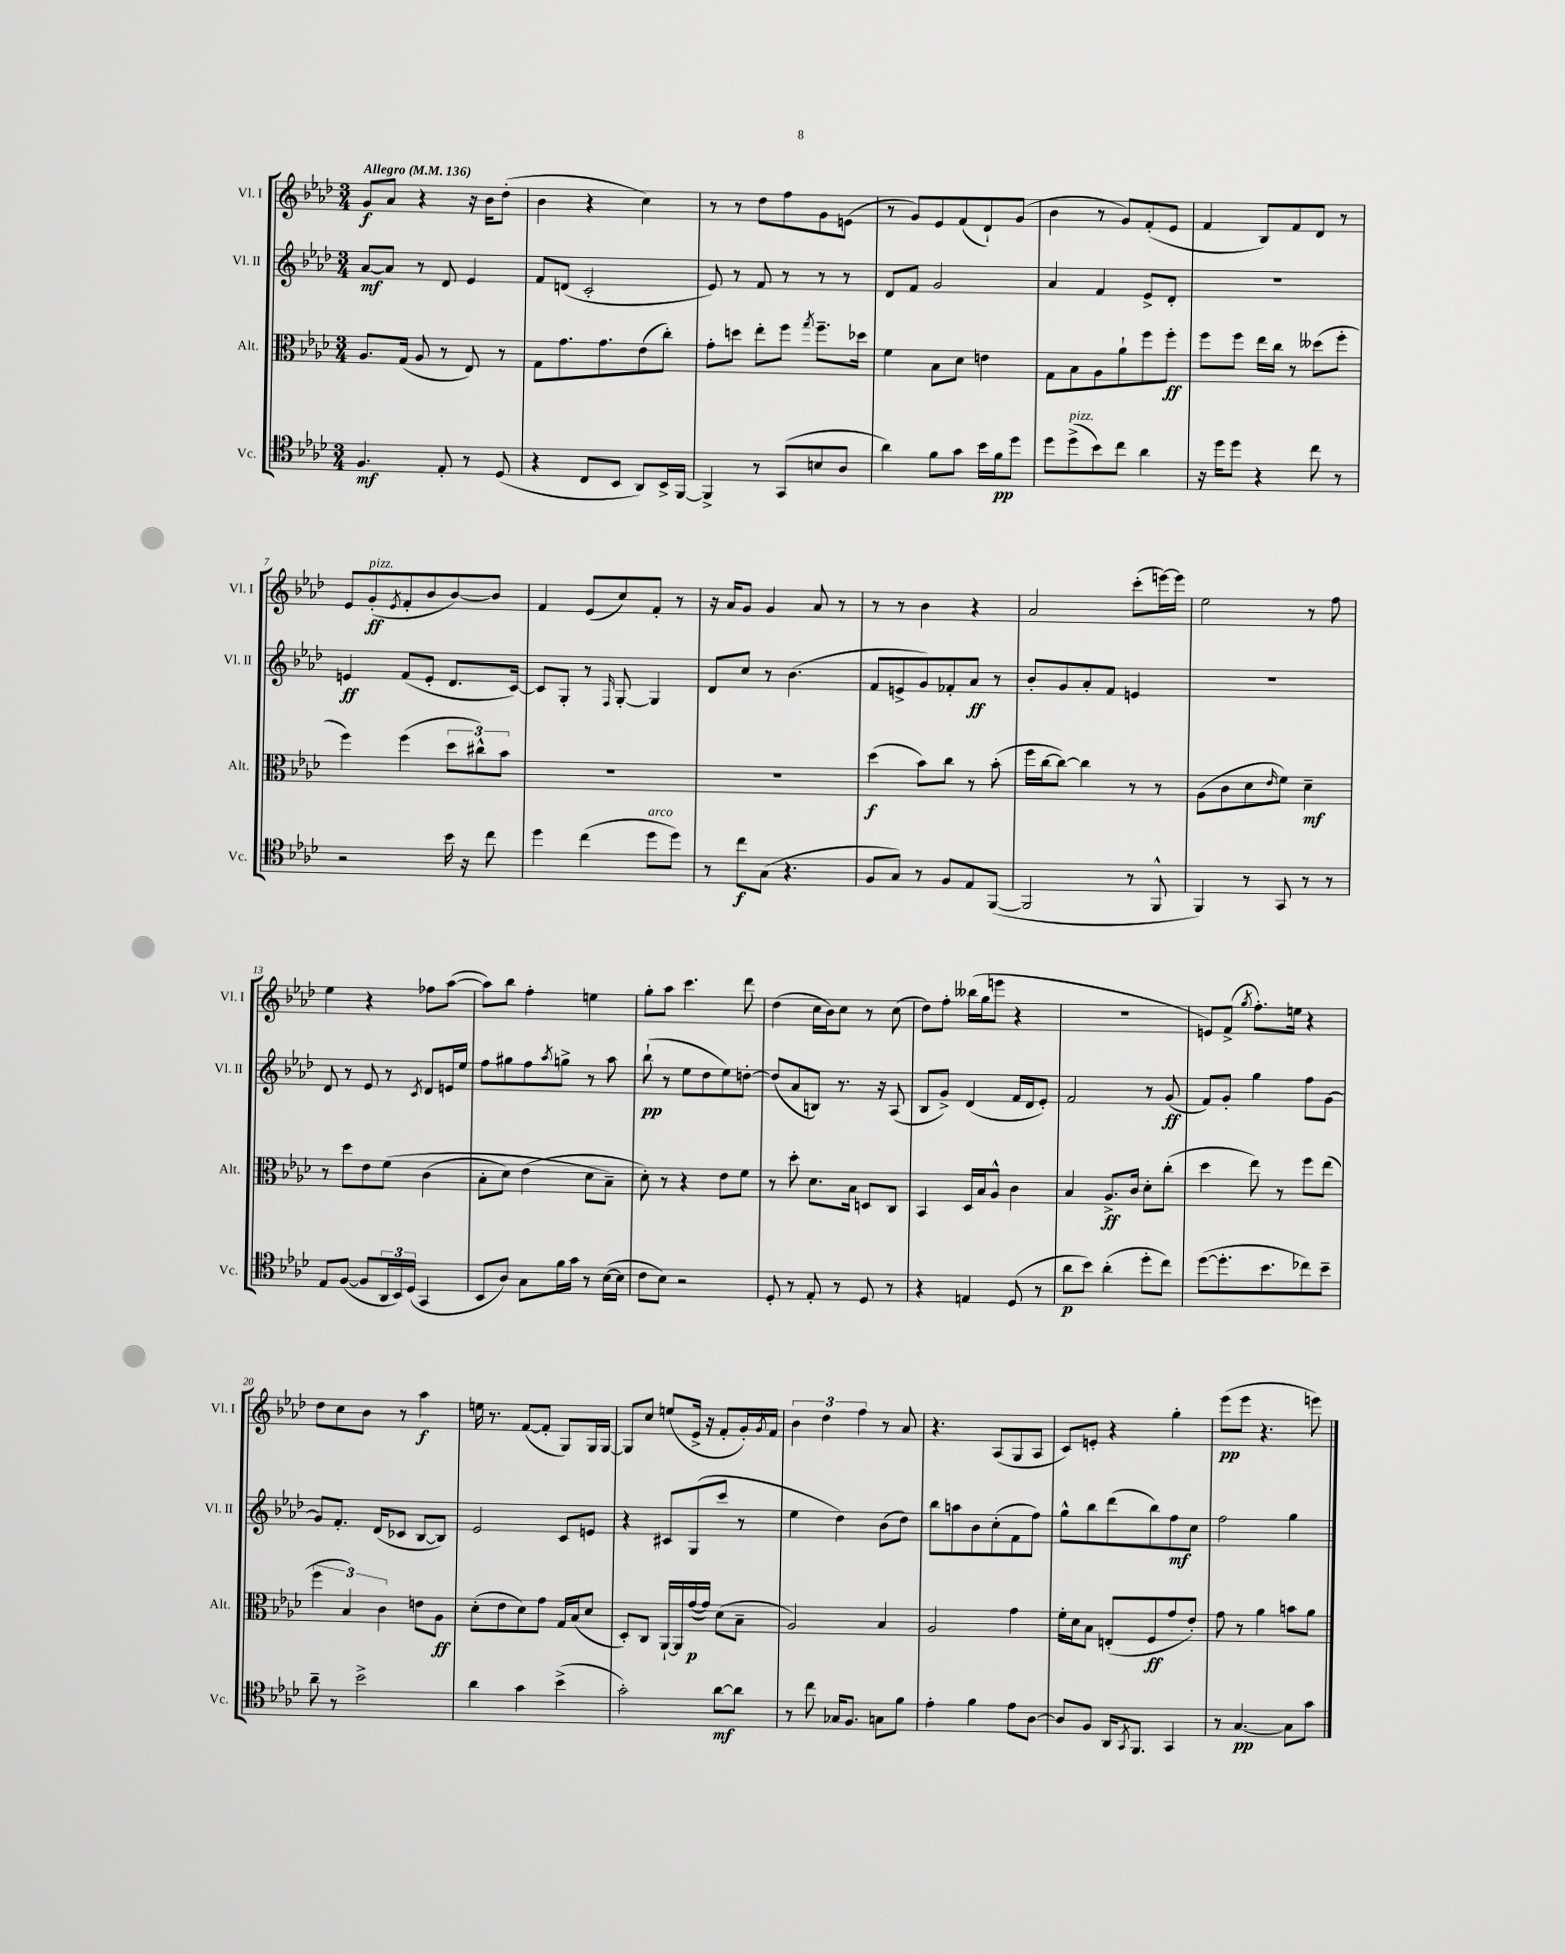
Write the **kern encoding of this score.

**kern	**dynam	**kern	**dynam	**kern	**dynam	**kern	**dynam
*part4	*part4	*part3	*part3	*part2	*part2	*part1	*part1
*staff4	*staff4	*staff3	*staff3	*staff2	*staff2	*staff1	*staff1
*I"Vc.	*	*I"Alt.	*	*I"Vl. II	*	*I"Vl. I	*
*I'Vc.	*	*I'Alt.	*	*I'Vl. II	*	*I'Vl. I	*
*clefC4	*	*clefC3	*	*clefG2	*	*clefG2	*
*k[b-e-a-d-]	*	*k[b-e-a-d-]	*	*k[b-e-a-d-]	*	*k[b-e-a-d-]	*
*M3/4	*	*M3/4	*	*M3/4	*	*M3/4	*
*MM136	*	*MM136	*	*MM136	*	*MM136	*
=1	=1	=1	=1	=1	=1	=1	=1
!	!	!	!	!	!	!LO:TX:a:B:t=Allegro	!
4.F/	mf	8.A-/L	.	[8a-/L	mf	8g/L	f
.	.	.	.	8a-/J]	.	8a-/J	.
.	.	(16G/Jk	.	.	.	.	.
.	.	8A-/	.	8r	.	4r	.
8E-'/	.	8r	.	8d-/	.	.	.
8r	.	8E-/)	.	4e-/	.	16r	.
.	.	.	.	.	.	16b-\KL	.
(8D-/	.	8r	.	.	.	(8dd-'\J	.
=2	=2	=2	=2	=2	=2	=2	=2
4r	.	8G\L	.	8f/L	.	4b-\	.
.	.	8.g\	.	(8dn/J	.	.	.
8C/L	.	.	.	2c'/	.	4r	.
.	.	8.g\	.	.	.	.	.
8BB-/J	.	.	.	.	.	.	.
8AA-/L)	.	(8e-\	.	.	.	4cc\)	.
16BB-^/L	.	8cc'\J)	.	.	.	.	.
[16FF/JJ	.	.	.	.	.	.	.
=3	=3	=3	=3	=3	=3	=3	=3
4FF^/]	.	8g'\L	.	8e-/)	.	8r	.
.	.	8ddn\J	.	8r	.	8r	.
8r	.	8ee-'\L	.	8f/	.	8dd-\L	.
(8GG/L	.	8ff\J	.	8r	.	8ff\	.
.	.	8qgg/	.	.	.	.	.
8Bn/	.	8.ff~\L	.	8r	.	8g\	.
8A-/J	.	.	.	8r	.	(8en\J	.
.	.	16dd-X\Jk	.	.	.	.	.
=4	=4	=4	=4	=4	=4	=4	=4
4a-\)	.	4f\	.	8d-/L	.	8r	.
.	.	.	.	8f/J	.	8g/L)	.
8f\L	.	8B-\L	.	2g/	.	8e-/	.
8g\J	.	8d-\J	.	.	.	(8f/	.
16b-\LL	.	4en\	.	.	.	8d-`/)	.
16f\J	pp	.	.	.	.	.	.
8dd-\J	.	.	.	.	.	(8g/J	.
=5	=5	=5	=5	=5	=5	=5	=5
8dd-\L	.	8G\L	.	4a-/	.	4b-\	.
!LO:TX:a:i:t=pizz.	!	!	!	!	!	!	!
(8dd-^\	.	8B-\	.	.	.	.	.
8b-\)	.	8A-\	.	4f/	.	8r	.
8cc\J	.	8a-`\	.	.	.	8g/L)	.
4a-\	.	8ff\	.	8e-^/L	.	(8f'/	.
.	.	8ff'\J	ff	8d-'/J	.	8e-/J	.
=6	=6	=6	=6	=6	=6	=6	=6
16r	.	8ff\L	.	2.r	.	4f/	.
16dd-\KL	.	.	.	.	.	.	.
8dd-\J	.	8ff\J	.	.	.	.	.
4r	.	16ee-\LL	.	.	.	8B-/L)	.
.	.	16cc\JJ	.	.	.	.	.
.	.	8r	.	.	.	8f/	.
8cc\	.	(8dd--X\L	.	.	.	8d-/J	.
8r	.	8ff'\J	.	.	.	8r	.
!!LO:LB:g=z
=7	=7	=7	=7	=7	=7	=7	=7
2r	.	4ff\)	.	4en/	ff	8e-/L	.
!	!	!	!	!	!	!LO:TX:a:i:t=pizz.	!
.	.	.	.	.	.	(8g'/	ff
.	.	.	.	.	.	8qe-/	.
.	.	(4ff\	.	(8f/L	.	8f'/	.
.	.	.	.	8e'/J	.	8b-/	.
16b-\	.	12dd-\L	.	8.d-/L	.	[8b-/)	.
16r	.	.	.	.	.	.	.
.	.	12cc#X^^\)	.	.	.	.	.
8cc\	.	.	.	.	.	8b-/J]	.
.	.	12b-\J	.	.	.	.	.
.	.	.	.	[16c/Jk)	.	.	.
=8	=8	=8	=8	=8	=8	=8	=8
4dd-\	.	2.r	.	8c/L]	.	4f/	.
.	.	.	.	8G'/J	.	.	.
(4cc\	.	.	.	8r	.	(8e-/L	.
.	.	.	.	16qqF/	.	.	.
.	.	.	.	[8G'/	.	8cc/)	.
!LO:TX:a:i:t=arco	!	!	!	!	!	!	!
8dd-\L	.	.	.	4G/]	.	8f'/J	.
8dd-\J)	.	.	.	.	.	8r	.
=9	=9	=9	=9	=9	=9	=9	=9
8r	.	2.r	.	8d-/L	.	16r	.
.	.	.	.	.	.	16a-/KL	.
8cc\L	f	.	.	8cc/J	.	8g/J	.
(8G\J	.	.	.	8r	.	4g/	.
4.r	.	.	.	(4.b-\	.	.	.
.	.	.	.	.	.	8a-/	.
.	.	.	.	.	.	8r	.
=10	=10	=10	=10	=10	=10	=10	=10
8F/L	.	(4dd-\	f	8f/L	.	8r	.
8G/J)	.	.	.	8en^/	.	8r	.
8r	.	8b-\L)	.	8g/)	.	4b-\	.
8F/L	.	8cc\J	.	8f-X'/	.	.	.
8E-/	.	8r	.	8a-/J	ff	4r	.
([8FF/J	.	(8b-'\	.	8r	.	.	.
=11	=11	=11	=11	=11	=11	=11	=11
2FF/]	.	16ff\LL	.	8b-'/L	.	2a-/	.
.	.	[16cc\J	.	.	.	.	.
.	.	8cc\J_)	.	8g/	.	.	.
.	.	4cc\]	.	8a-'/	.	.	.
.	.	.	.	8f/J	.	.	.
8r	.	8r	.	4en/	.	(8ccc'\L	.
8FF^^/	.	8r	.	.	.	[16eeen\L)	.
.	.	.	.	.	.	16eee\JJ]	.
=12	=12	=12	=12	=12	=12	=12	=12
4FF/)	.	(8A-\L	.	2.r	.	2ee-\	.
.	.	8c\	.	.	.	.	.
8r	.	8d-\	.	.	.	.	.
.	.	16qqe-/	.	.	.	.	.
8GG/	.	8f\J)	.	.	.	.	.
8r	.	4d-~\	mf	.	.	8r	.
8r	.	.	.	.	.	8ff\	.
!!LO:LB:g=z
=13	=13	=13	=13	=13	=13	=13	=13
8E-/L	.	8r	.	8d-/	.	4ee-\	.
([8F/J	.	8dd-\L	.	8r	.	.	.
8F/L]	.	8e-\	.	8e-/	.	4r	.
24AA-/L	.	(8f\J	.	8r	.	.	.
24BB-/)	.	.	.	.	.	.	.
(24D-/JJ	.	.	.	.	.	.	.
.	.	.	.	8qc/	.	.	.
4GG/	.	(4c\	.	8d-/L	.	8ff-X\L	.
.	.	.	.	16en/L	.	([8aa-\J	.
.	.	.	.	16ee-/JJ	.	.	.
=14	=14	=14	=14	=14	=14	=14	=14
8BB-/L	.	8B-'\L	.	8ff\L	.	8aa-\L])	.
8A-/J)	.	8d-\J)	.	8gg#X\	.	8bb-\J	.
8G\L	.	(4e-\	.	8ff\	.	4ff'\	.
.	.	.	.	8qaa-/	.	.	.
16f\L	.	.	.	8ggn^\J	.	.	.
16g\JJ	.	.	.	.	.	.	.
8r	.	8d-\L	.	8r	.	4een\	.
([16B-\LL	.	8B-~\J)	.	8aa-\	.	.	.
16B-\JJ]	.	.	.	.	.	.	.
=15	=15	=15	=15	=15	=15	=15	=15
8c\L	.	8d-'\)	.	(8bb-`\	pp	8gg'\L	.
8B-\J)	.	8r	.	8r	.	8aa-\J	.
2r	.	4r	.	8ee-\L	.	4.ccc\	.
.	.	.	.	8dd-\	.	.	.
.	.	8e-\L	.	8ee-\)	.	.	.
.	.	8f\J	.	[8ddn'\J	.	8ddd-\	.
=16	=16	=16	=16	=16	=16	=16	=16
8D-'/	.	8r	.	(8dd/L]	.	(4dd-\	.
8r	.	8dd-'\	.	8a-/	.	.	.
8E-'/	.	8.d-\L	.	8Bn/J)	.	16cc\LL	.
.	.	.	.	.	.	16b-\J)	.
8r	.	.	.	8.r	.	8cc\J	.
.	.	16B-\Jk	.	.	.	.	.
8D-/	.	8Dn/L	.	.	.	8r	.
.	.	.	.	16r	.	.	.
8r	.	8C/J	.	(8A-/	.	(8cc\	.
=17	=17	=17	=17	=17	=17	=17	=17
4r	.	4BB-/	.	8B-/L	.	8dd-\L)	.
.	.	.	.	8g^/J)	.	8ff'\J	.
4En/	.	16D-/LL	.	(4d-/	.	(16bb--X\LL	.
.	.	16B-/J	.	.	.	16gg\J	.
.	.	8A-^^/J	.	.	.	8eeen\J	.
(8D-/	.	4c\	.	16f/LL	.	4r	.
.	.	.	.	16d-/J	.	.	.
8r	.	.	.	8e-'/J)	.	.	.
=18	=18	=18	=18	=18	=18	=18	=18
8a-\L	p	4B-/	.	2f/	.	2.r	.
8b-\J)	.	.	.	.	.	.	.
(4a-'\	.	8.A-^/L	ff	.	.	.	.
.	.	16c/Jk	.	.	.	.	.
8dd-'\L	.	8d-'\L	.	8r	.	.	.
8cc\J)	.	(8cc'\J	.	(8g/	ff	.	.
=19	=19	=19	=19	=19	=19	=19	=19
([8dd-\L	.	4dd-\	.	8f/L)	.	8en/L)	.
8.dd-'\]	.	.	.	8g'/J	.	(8f^/J	.
.	.	.	.	.	.	8qgg/	.
.	.	8ee-\)	.	4gg\	.	8.ff'\L)	.
8.b-\	.	.	.	.	.	.	.
.	.	8r	.	.	.	.	.
.	.	.	.	.	.	16een\Jk	.
8cc-X\)	.	8ff\L	.	8ff\L	.	4r	.
8b-~\J	.	(8ee-\J	.	[8g\J	.	.	.
!!LO:LB:g=z
=20	=20	=20	=20	=20	=20	=20	=20
8a-~\	.	6ff\	.	8g/L]	.	8dd-\L	.
8r	.	.	.	8.f'/J	.	8cc\	.
.	.	6B-/)	.	.	.	.	.
2b-^\	.	.	.	.	.	8b-\J	.
.	.	.	.	(16d-/KL	.	.	.
.	.	6c\	.	.	.	.	.
.	.	.	.	8c-X/J	.	8r	.
.	.	8en\L	.	[8B-/L	.	4aa-\	f
.	.	8A-\J	ff	8B-/J])	.	.	.
=21	=21	=21	=21	=21	=21	=21	=21
4a-\	.	(8d-'\L	.	2e-/	.	16een\	.
.	.	.	.	.	.	8.r	.
.	.	8e-\	.	.	.	.	.
4g\	.	8d-\)	.	.	.	([8f/L	.
.	.	8g\J	.	.	.	8f'/J]	.
(4b-^\	.	16G/LL	.	8c/L	.	8G/L)	.
.	.	(16B-/J	.	.	.	.	.
.	.	8d-/J	.	8en/J	.	16G/L	.
.	.	.	.	.	.	[16G/JJ	.
=22	=22	=22	=22	=22	=22	=22	=22
2g'\)	.	8D-'/L)	.	4r	.	8G/L]	.
.	.	8C/J	.	.	.	8cc/J	.
.	.	[16AA-`/LL	.	8c#X/L	.	(8een/L	.
.	.	16AA-/]	.	.	.	.	.
.	.	([16g/	p	(8G/	.	16e-^/Jk	.
.	.	16g/JJ])	.	.	.	16r	.
[8a-\L	mf	(8d-\L	.	8ccc/J	.	8f'/L	.
8a-\J]	.	8B-~\J	.	8r	.	16g'/L)	.
.	.	.	.	.	.	8qg/	.
.	.	.	.	.	.	16f/JJ	.
=23	=23	=23	=23	=23	=23	=23	=23
8r	.	2A-/)	.	4ee-\	.	6b-\	.
8cc\	.	.	.	.	.	.	.
.	.	.	.	.	.	6dd-\	.
16G-X/KL	.	.	.	4dd-\)	.	.	.
8.F/J	.	.	.	.	.	.	.
.	.	.	.	.	.	6ff\	.
8Gn\L	.	4B-/	.	(8b-\L	.	8r	.
8f\J	.	.	.	8dd-\J)	.	8a-/	.
=24	=24	=24	=24	=24	=24	=24	=24
4e-'\	.	2A-/	.	8bb-\L	.	4.r	.
.	.	.	.	8aan\	.	.	.
4f\	.	.	.	8b-\	.	.	.
.	.	.	.	(8cc'\	.	(8A-/L	.
8e-\L	.	4g\	.	8f\	.	8G/	.
[8A-\J	.	.	.	8ff\J)	.	8A-/J	.
=25	=25	=25	=25	=25	=25	=25	=25
8A-/L]	.	16f'\LL	.	8gg^^\L	.	8c/L)	.
.	.	16d-\J	.	.	.	.	.
8F/J	.	8B-\J	.	8bb-\	.	8en'/J	.
16AA-/KL	.	(8En'/L	.	(8ddd-\	.	4r	.
8qGG/	.	.	.	.	.	.	.
8.FF/J	.	.	.	.	.	.	.
.	.	8F/	ff	8bb-\)	.	.	.
4GG/	.	8g/	.	8ff\	mf	4gg'\	.
.	.	8e-'/J)	.	8cc\J	.	.	.
=26	=26	=26	=26	=26	=26	=26	=26
8r	.	8g\	.	2ff\	.	(8eee-\L	pp
[4.G/	pp	8r	.	.	.	8eee-\J	.
.	.	4a-\	.	.	.	4.r	.
8G\L]	.	8bn\L	.	4gg\	.	.	.
8g\J	.	8a-\J	.	.	.	8eeen\)	.
==	==	==	==	==	==	==	==
*-	*-	*-	*-	*-	*-	*-	*-
